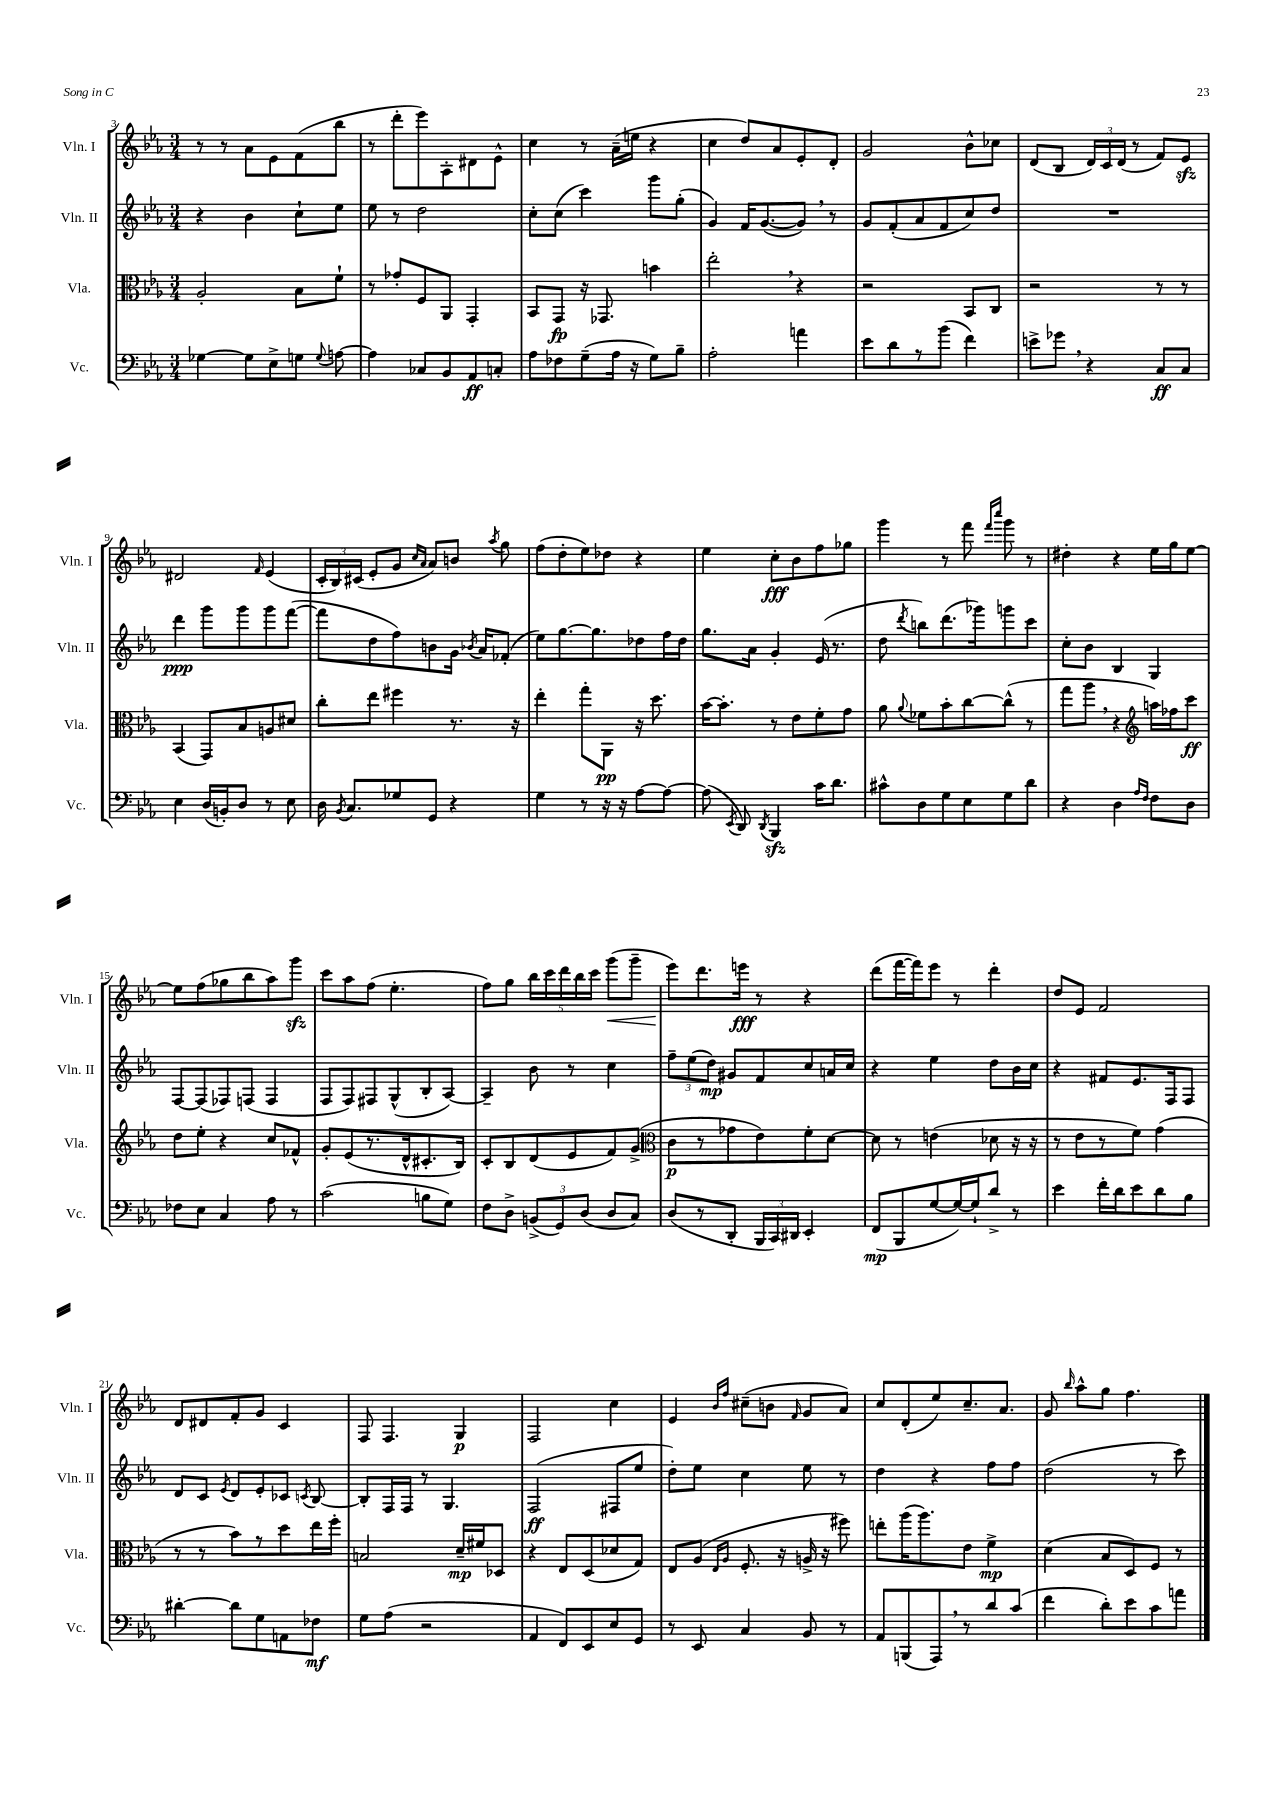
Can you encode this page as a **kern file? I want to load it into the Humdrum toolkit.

**kern	**dynam	**kern	**dynam	**kern	**dynam	**kern	**dynam
*part4	*part4	*part3	*part3	*part2	*part2	*part1	*part1
*staff4	*staff4	*staff3	*staff3	*staff2	*staff2	*staff1	*staff1
*I"Vc.	*	*I"Vla.	*	*I"Vln. II	*	*I"Vln. I	*
*I'Vc.	*	*I'Vla.	*	*I'Vln. II	*	*I'Vln. I	*
*clefF4	*	*clefC3	*	*clefG2	*	*clefG2	*
*k[b-e-a-]	*	*k[b-e-a-]	*	*k[b-e-a-]	*	*k[b-e-a-]	*
*M3/4	*	*M3/4	*	*M3/4	*	*M3/4	*
=3	=3	=3	=3	=3	=3	=3	=3
[4G-X\	.	2A-'/	.	4r	.	8r	.
.	.	.	.	.	.	8r	.
8G-\L]	.	.	.	4b-\	.	8a-\L	.
8E-^\	.	.	.	.	.	8e-\	.
8Gn\J	.	8B-\L	.	8cc`\L	.	(8f\	.
8qqG/	.	.	.	.	.	.	.
[8An\	.	8f`\J	.	8ee-\J	.	8bb-\J	.
=4	=4	=4	=4	=4	=4	=4	=4
4A\]	.	8r	.	8ee-\	.	8r	.
.	.	8g-X'/L	.	8r	.	8ddd'\L	.
8C-X/L	.	8F/	.	2dd\	.	8eee-\)	.
8BB-/	.	8AA-/J	.	.	.	8A-'\	.
8AA-/	ff	4GG'/	.	.	.	8d#X\	.
8Cn'/J	.	.	.	.	.	8e-^^\J	.
=5	=5	=5	=5	=5	=5	=5	=5
8A-\L	.	8BB-/L	.	8cc'\L	.	4cc\	.
8F-X\	.	8GG/J	fp	(8cc\J	.	.	.
(8G~\	.	16r	.	4ccc\)	.	8r	.
.	.	8.GG-X/	.	.	.	.	.
16A-\Jk	.	.	.	.	.	(16a-~\LL	.
16r	.	.	.	.	.	16een\JJ	.
8G\L)	.	4bn\	.	8ggg\L	.	4r	.
8B-~\J	.	.	.	(8gg'\J	.	.	.
=6	=6	=6	=6	=6	=6	=6	=6
2A-'\	.	2ee-',\	.	4g/)	.	4cc\	.
.	.	.	.	16f/KL	.	8dd/L)	.
.	.	.	.	([8.g/	.	.	.
.	.	.	.	.	.	8a-/	.
4an\	.	4r	.	8g,/J])	.	8e-'/	.
.	.	.	.	8r	.	8d'/J	.
=7	=7	=7	=7	=7	=7	=7	=7
8e-\L	.	2r	.	8g/L	.	2g/	.
8d\	.	.	.	(8f'/	.	.	.
8r	.	.	.	8a-/	.	.	.
(8b-\J	.	.	.	8f/	.	.	.
4f\)	.	8BB-/L	.	8cc/)	.	8b-^^\L	.
.	.	8C/J	.	8dd/J	.	8cc-X\J	.
=8	=8	=8	=8	=8	=8	=8	=8
8en^\L	.	2r	.	2.r	.	(8d/L	.
8g-X,\J	.	.	.	.	.	8B-/J	.
4r	.	.	.	.	.	24d/LL)	.
.	.	.	.	.	.	24c/	.
.	.	.	.	.	.	(24d/JJ	.
.	.	.	.	.	.	8r	.
8C/L	ff	8r	.	.	.	8f/L)	.
8C/J	.	8r	.	.	.	8e-zz/J	.
!!LO:LB:g=z
=9	=9	=9	=9	=9	=9	=9	=9
4E-\	.	(4BB-/	.	4ddd\	ppp	2d#X/	.
(16D/LL	.	8GG/L)	.	8ggg\L	.	.	.
16BBn'/J)	.	.	.	.	.	.	.
8D/J	.	8B-/	.	8ggg\	.	.	.
.	.	.	.	.	.	16qqf/	.
8r	.	8An/	.	8ggg\	.	(4e-/	.
8E-\	.	8d#X/J	.	([8fff\J	.	.	.
=10	=10	=10	=10	=10	=10	=10	=10
16D\	.	8cc'\L	.	8fff\L]	.	24c'/LL	.
.	.	.	.	.	.	24B-/)	.
8qBB-/	.	.	.	.	.	.	.
8.C/L	.	.	.	.	.	.	.
.	.	.	.	.	.	(24c#X/JJ	.
.	.	8ee-\J	.	8dd\	.	8e-'/L	.
8G-X/	.	4ff#X\	.	8ff\)	.	8g/J	.
.	.	.	.	.	.	16qqcc/LL	.
.	.	.	.	.	.	16qqa-/JJ	.
8GG/J	.	.	.	8bn\	.	8a-/L)	.
4r	.	8.r	.	16g\Jk	.	8bn/J	.
.	.	.	.	8qb-X/	.	.	.
.	.	.	.	16a-/KL	.	.	.
.	.	.	.	.	.	8qaa-/	.
.	.	.	.	(8f-X'/J	.	8gg\	.
.	.	16r	.	.	.	.	.
=11	=11	=11	=11	=11	=11	=11	=11
4G\	.	4ee-'\	.	8ee-\L)	.	(8ff\L	.
.	.	.	.	[8.gg\	.	8dd'\	.
8r	.	8gg'\L	.	.	.	8ee-\)	.
.	.	.	.	8.gg\]	.	.	.
16r	.	8AA-\J	pp	.	.	8dd-X\J	.
16r	.	.	.	.	.	.	.
[8A-\L	.	16r	.	8dd-X\	.	4r	.
.	.	8.dd\	.	.	.	.	.
8A-\J_	.	.	.	16ff\L	.	.	.
.	.	.	.	16dd-\JJ	.	.	.
=12	=12	=12	=12	=12	=12	=12	=12
(8A-\]	.	[16b-\KL	.	8.gg\L	.	4ee-\	.
.	.	8.b-'\J]	.	.	.	.	.
8qEE-/	.	.	.	.	.	.	.
8DD/)	.	.	.	.	.	.	.
.	.	.	.	16a-\Jk	.	.	.
8qDD/	.	.	.	.	.	.	.
4BBB-zz/	.	8r	.	4g'/	.	8cc'\L	fff
.	.	8e-\L	.	.	.	8b-\	.
16c\KL	.	8f'\	.	(16e-/	.	8ff\	.
8.d\J	.	.	.	8.r	.	.	.
.	.	8g\J	.	.	.	8gg-X\J	.
=13	=13	=13	=13	=13	=13	=13	=13
8c#X^^\L	.	8a-\	.	8dd\	.	4ggg\	.
.	.	8qqa-/	.	8qddd/	.	.	.
8D\	.	8f-X\L	.	8bbn\L)	.	.	.
8G\	.	8b-'\	.	(8.ddd\	.	8r	.
8E-\	.	[8cc\	.	.	.	8fff\	.
.	.	.	.	16ggg-X\k)	.	.	.
.	.	.	.	.	.	16qqfff/LL	.
.	.	.	.	.	.	16qqcccc/JJ	.
8G\	.	(8cc^^\J]	.	8gggn\	.	8ggg\	.
8d\J	.	8r	.	8ccc\J	.	8r	.
=14	=14	=14	=14	=14	=14	=14	=14
4r	.	8gg\L	.	8cc'\L	.	4dd#X'\	.
.	.	8aa-,\J	.	8b-\J	.	.	.
4D\	.	4r	.	4B-/	.	4r	.
16qqA-/LL	.	.	.	.	.	.	.
16qqF/JJ	.	.	.	.	.	.	.
*	*	*clefG2	*	*	*	*	*
8F\L	.	16aan\LL)	.	4G/	.	16ee-\LL	.
.	.	16ff-X\J	.	.	.	16gg\J	.
8D\J	.	8ccc\J	ff	.	.	[8ee-\J	.
!!LO:LB:g=z
=15	=15	=15	=15	=15	=15	=15	=15
8F-X\L	.	8dd\L	.	[8F/L	.	8ee-\L]	.
8E-\J	.	8ee-'\J	.	(8F/]	.	(8ff\	.
4C/	.	4r	.	8F-X/)	.	8gg-X\	.
.	.	.	.	(8Fn/J	.	8bb-\	.
8A-\	.	8cc/L	.	4F/	.	8aa-\)	.
8r	.	8f-X^^/J	.	.	.	8gggzz\J	.
=16	=16	=16	=16	=16	=16	=16	=16
(2c\	.	8g'/L	.	8F/L	.	8ccc\L	.
.	.	(8e-/	.	8F/)	.	8aa-\	.
.	.	8.r	.	8F#X/	.	(8ff\J	.
.	.	.	.	(8G^^/	.	4.ee-'\	.
.	.	16d^^/k	.	.	.	.	.
8Bn\L	.	8.c#X'/	.	8B-'/	.	.	.
8G\J)	.	.	.	[8A-/J)	.	.	.
.	.	16B-/Jk)	.	.	.	.	.
=17	=17	=17	=17	=17	=17	=17	=17
8F\L	.	8c'/L	.	4A-~/]	.	8ff\L)	.
8D^\J	.	8B-/	.	.	.	8gg\J	.
(12BBn^/L	.	(8d/	.	8b-\	.	20bb-\LL	.
.	.	.	.	.	.	20ccc\	.
12GG/)	.	.	.	.	.	.	.
.	.	.	.	.	.	20ddd\	.
.	.	8e-/	.	8r	.	.	.
.	.	.	.	.	.	20bb-\	.
(12D/J	.	.	.	.	.	.	.
.	.	.	.	.	.	20ccc\JJ	.
!	!	!	!	!	!	!	!LO:HP:b
8D/L	.	8f/)	.	4cc\	.	(8ggg\L	<
8C/J)	.	(8g^/J	.	.	.	8ggg~\J	.
=18	=18	=18	=18	=18	=18	=18	=18
*	*	*clefC3	*	*	*	*	*
(8D/L	.	8c\L	p	12ff~\L	.	8eee-\L)	.
.	.	.	.	(12ee-\	.	.	.
8r	.	8r	.	.	.	8.ddd\	[
.	.	.	.	12dd\J)	mp	.	.
8DD'/J	.	8g-X\	.	8g#X/L	.	.	.
.	.	.	.	.	.	16eeen\Jk	fff
24BBB-/LL	.	8e-\)	.	8f/	.	8r	.
24CC/)	.	.	.	.	.	.	.
24DD#X/JJ	.	.	.	.	.	.	.
4EE-'/	.	8f'\	.	8cc/	.	4r	.
.	.	[8d\J	.	16an/L	.	.	.
.	.	.	.	16cc/JJ	.	.	.
=19	=19	=19	=19	=19	=19	=19	=19
(8FF/L	mp	8d\]	.	4r	.	(8ddd\L	.
8BBB-/	.	8r	.	.	.	[16fff\L	.
.	.	.	.	.	.	16fff\J])	.
[8G/	.	(4en\	.	4ee-\	.	8eee-\J	.
16G/L_)	.	.	.	.	.	8r	.
16G`/J]	.	.	.	.	.	.	.
8d^/J	.	8d-X\	.	8dd\L	.	4ddd'\	.
8r	.	16r	.	16b-\L	.	.	.
.	.	16r	.	16cc\JJ	.	.	.
=20	=20	=20	=20	=20	=20	=20	=20
4e-\	.	8r	.	4r	.	8dd/L	.
.	.	8e-\L	.	.	.	8e-/J	.
16f'\LL	.	8r	.	8f#X/L	.	2f/	.
16d\J	.	.	.	.	.	.	.
8e-\	.	8f\J)	.	8.e-/	.	.	.
8d\	.	(4g\	.	.	.	.	.
.	.	.	.	16F/k	.	.	.
8B-\J	.	.	.	8F/J	.	.	.
!!LO:LB:g=z
=21	=21	=21	=21	=21	=21	=21	=21
[4d#X'\	.	8r	.	8d/L	.	8d/L	.
.	.	8r	.	8c/J	.	8d#X/	.
.	.	.	.	8qe-/	.	.	.
8d#\L]	.	8b-\L)	.	8d/L	.	8f'/	.
8G\	.	8r	.	8e-'/	.	8g/J	.
8AAn\	.	8dd\	.	8c-X/J	.	4c/	.
.	.	.	.	8qcn/	.	.	.
8F-X\J	mf	16ee-\L	.	[8B-/	.	.	.
.	.	16ff'\JJ	.	.	.	.	.
=22	=22	=22	=22	=22	=22	=22	=22
8G\L	.	2Bn/	.	8B-'/L]	.	8F/	.
(8A-\J	.	.	.	16F/L	.	4.F/	.
.	.	.	.	16F/JJ	.	.	.
2r	.	.	.	8r	.	.	.
.	.	.	.	4.G/	.	.	.
.	.	16d~/LL	mp	.	.	4G/	p
.	.	16f#X/J	.	.	.	.	.
.	.	8D-X/J	.	.	.	.	.
=23	=23	=23	=23	=23	=23	=23	=23
4AA-/	.	4r	.	(2F/	ff	2F/	.
8FF/L)	.	8E-/L	.	.	.	.	.
8EE-/	.	(8D/	.	.	.	.	.
8E-/	.	8d-X/	.	8F#X/L	.	4cc\	.
8GG/J	.	8G/J)	.	8ee-/J	.	.	.
=24	=24	=24	=24	=24	=24	=24	=24
8r	.	8E-/L	.	8dd'\L)	.	4e-/	.
8EE-/	.	(8A-/J	.	8ee-\J	.	.	.
.	.	16qqE-/LL	.	.	.	16qqb-/LL	.
.	.	16qqA-/JJ	.	.	.	16qqff/JJ	.
4C/	.	8.F'/	.	4cc\	.	(8cc#X~\L	.
.	.	.	.	.	.	8bn\J	.
.	.	16r	.	.	.	.	.
.	.	.	.	.	.	16qqf/	.
8BB-/	.	16An^/	.	8ee-\	.	8g/L	.
.	.	16r	.	.	.	.	.
8r	.	8ff#X\)	.	8r	.	8a-/J)	.
=25	=25	=25	=25	=25	=25	=25	=25
8AA-/L	.	8een'\L	.	4dd\	.	8cc/L	.
(8BBBn/	.	(16aa-\K	.	.	.	(8d'/	.
.	.	8.aa-\)	.	.	.	.	.
8AAA-,/)	.	.	.	4r	.	8ee-/)	.
8r	.	8e-\J	.	.	.	8.cc~/	.
8d/	.	4f^\	mp	8ff\L	.	.	.
.	.	.	.	.	.	8.a-/J	.
(8c/J	.	.	.	8ff\J	.	.	.
=26	=26	=26	=26	=26	=26	=26	=26
4f\	.	(4d\	.	(2dd\	.	8g/	.
.	.	.	.	.	.	16qqbb-/	.
.	.	.	.	.	.	8aa-^^\L	.
8d'\L)	.	8B-/L	.	.	.	8gg\J	.
8e-\	.	8D/)	.	.	.	4.ff\	.
8c\	.	8F/J	.	8r	.	.	.
8an\J	.	8r	.	8ccc\)	.	.	.
==	==	==	==	==	==	==	==
*-	*-	*-	*-	*-	*-	*-	*-
